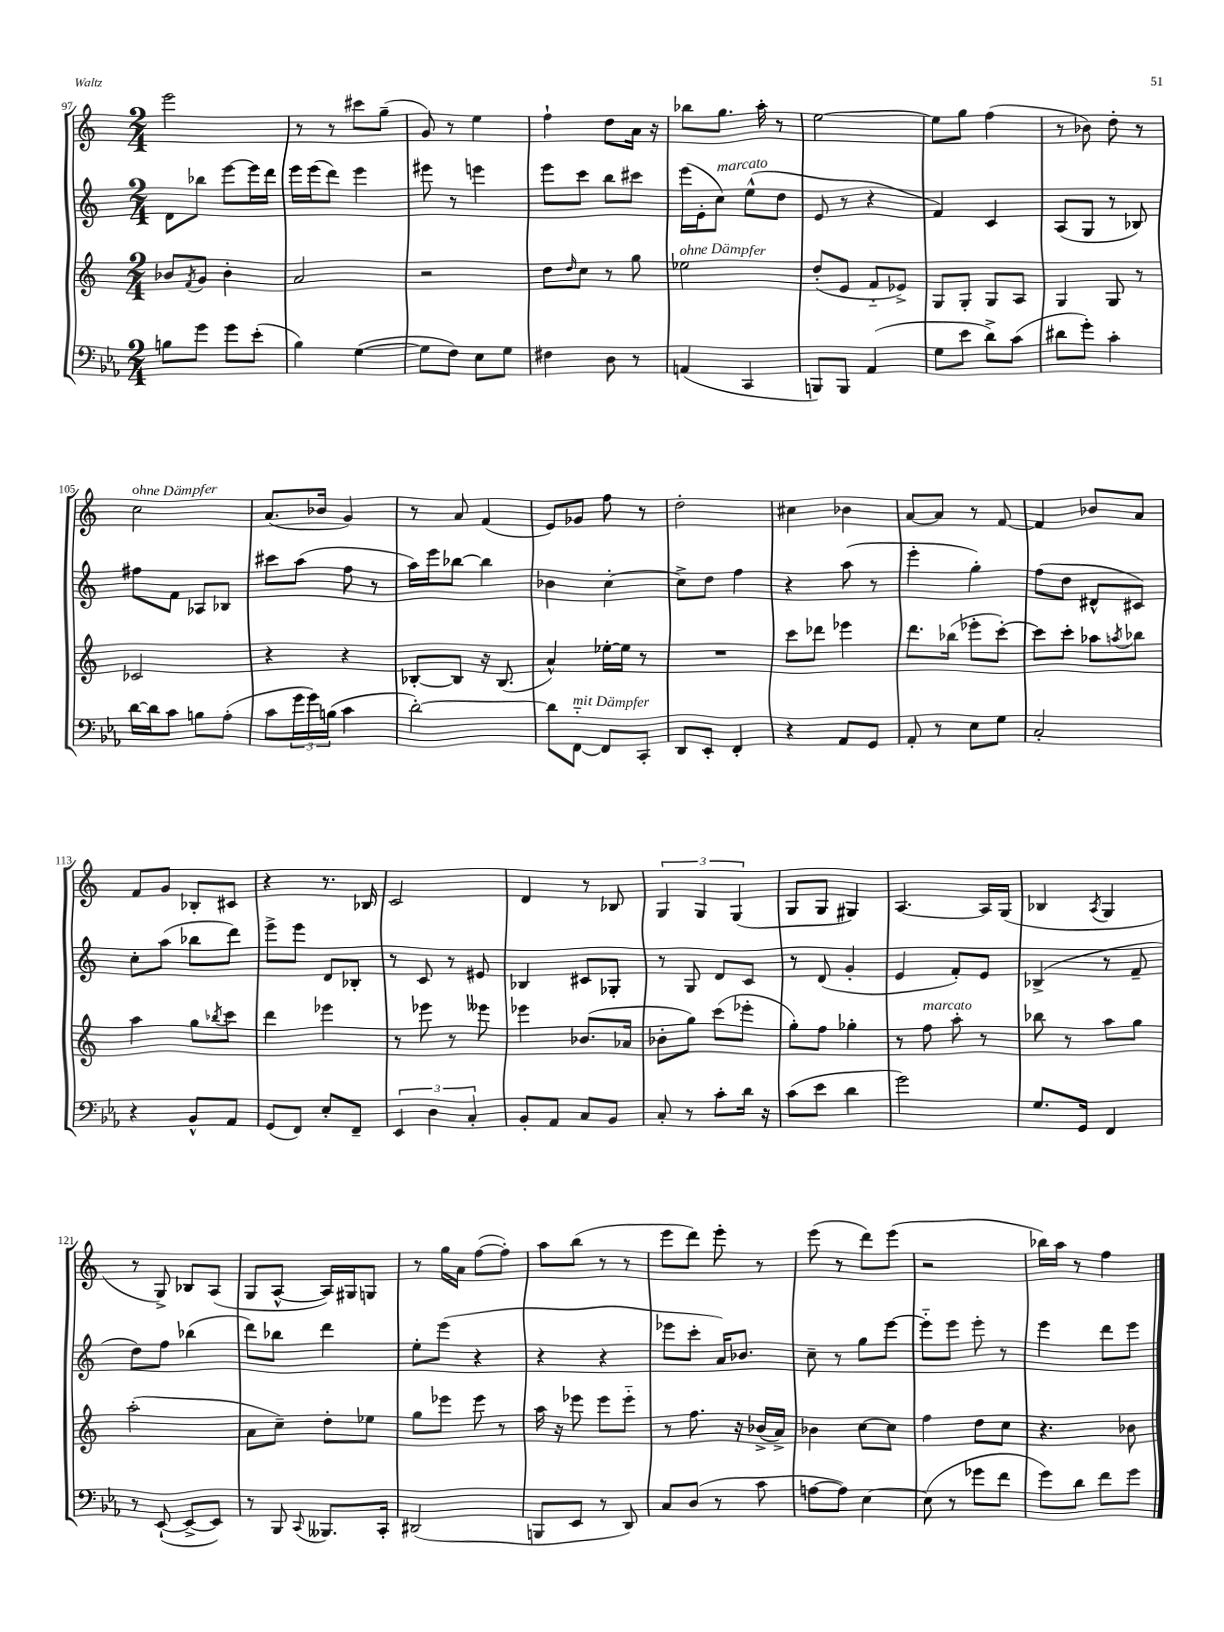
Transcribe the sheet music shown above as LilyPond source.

<<
\new StaffGroup <<
\new Staff = "s0" {
    \clef treble \key c \major \numericTimeSignature \time 2/4
    e'''2 |
    r8 r8 cis'''8 g''8--( |
    g'8) r8 e''4 |
    f''4-! d''8 a'16 r16 |
    bes''8 g''8. a''16-. r8 |
    e''2~ |
    e''8 g''8 f''4( |
    r8 bes'8) d''8-. r8 |
    c''2^\markup { \italic "ohne Dämpfer" } |
    a'8.( bes'16 g'4) |
    r8 a'8 f'4( |
    e'8) ges'8 f''8 r8 |
    d''2-. |
    cis''4 bes'4 |
    a'8~ a'8 r8 f'8~ |
    f'4 bes'8 a'8 |
    f'8 g'8 bes8-. cis'8 |
    r4 r8. bes16 |
    c'2 |
    d'4 r8 bes8 |
    \tuplet 3/2 { g4 g4 g4( } |
    g8 g8 gis4) |
    a4.~ a16 g16( |
    bes4 \acciaccatura { a8 } g4 |
    r8 g8->) bes8 a8( |
    g8 a8~-^ a16) gis16 g8 |
    r8 g''16 a'16 f''8~( f''8-.) |
    a''8 b''8( r8 r8 |
    e'''8 d'''8) e'''8-. r8 |
    e'''8( r8 d'''8) e'''8( |
    r2 |
    bes''16) a''16 r8 f''4 \bar "|." |
}
\new Staff = "s1" {
    \clef treble \key c \major \numericTimeSignature \time 2/4
    d'8 bes''8 e'''8~ e'''16 d'''16 |
    e'''16 e'''16( d'''8) e'''4 |
    eis'''8 r8 e'''4 |
    e'''8 c'''8 b''8 cis'''8 |
    e'''16( e'16-. c''8^\markup { \italic "marcato" }) e''8-^( d''8 |
    e'8 r8 r4 |
    f'4) c'4 |
    a8( g8 r8 bes8) |
    fis''8 f'8 aes8 bes8 |
    cis'''8 a''8( f''8 r8 |
    a''16) e'''16 bes''8~ bes''4 |
    bes'4 c''4~-. |
    c''8-> d''8 f''4 |
    r4 a''8( r8 |
    e'''4-. g''4-.) |
    f''8( d''8 dis'8-^ cis'8) |
    c''8-. a''8( bes''8 d'''8) |
    e'''8-> e'''8 d'8 bes8-. |
    r8 c'8 r8 eis'8 |
    bes4 cis'8 ges8-. |
    r8 g8 d'8 c'8 |
    r8 d'8( g'4-. |
    e'4 f'8-.) e'8 |
    bes4->( r8 f'8-- |
    d''8) f''8 bes''4( |
    d'''8) bes''8 d'''4 |
    e''8-. e'''8( r4 |
    r4 r4 |
    ees'''8 c'''8-. a'16) bes'8. |
    c''8-- r8 g''8 e'''8~ |
    e'''8-_ e'''8 e'''8-. r8 |
    e'''4 d'''8 e'''8 \bar "|." |
}
\new Staff = "s2" {
    \clef treble \key c \major \numericTimeSignature \time 2/4
    bes'8 \acciaccatura { f'8 } g'8 bes'4-. |
    a'2 |
    r2 |
    d''8 \grace { d''16 } c''8 r8 g''8 |
    ees''2^\markup { \italic "ohne Dämpfer" } |
    d''8-.( e'8 f'8-_ ees'8->) |
    g8 g8-. g8 a8 |
    g4 g8 r8 |
    ces'2 |
    r4 r4 |
    bes8~-. bes8 r16 bes8.( |
    a'4-^) ees''16~-. ees''16 r8 |
    R2 |
    c'''8 des'''8 ees'''4 |
    d'''8. bes''16( ees'''8-. c'''8~-.) |
    c'''8 c'''8-. aes''8 \acciaccatura { a''8 } bes''8 |
    a''4 g''8 \acciaccatura { bes''8 } c'''8 |
    d'''4 ees'''4 |
    r8 ees'''8 r8 eeses'''8 |
    ees'''4 bes'8.( aes'16 |
    bes'8-. g''8) c'''8( ees'''8-. |
    g''8-.) f''8 ges''4-. |
    r8 f''8^\markup { \italic "marcato" } a''8-. r8 |
    bes''8 r8 a''8 g''8 |
    a''2-.( |
    a'8 c''8--) d''8-. ees''8 |
    g''8 ees'''8 ees'''8 r8 |
    a''16 r16 ees'''8 ees'''8 ees'''8-_ |
    r8 f''8. r16 bes'16->( a'16->) |
    bes'4 c''8~ c''8 |
    f''4 d''8 c''8 |
    r4. bes'8 \bar "|." |
}
\new Staff = "s3" {
    \clef bass \key ees \major \numericTimeSignature \time 2/4
    b8 g'8 g'8 ees'8-.( |
    bes4) g4~( |
    g8 f8) ees8 g8 |
    fis4 d8 r8 |
    a,4( c,4 |
    b,,8) b,,8 aes,4( |
    g8 ees'8 d'8->) c'8( |
    dis'8 g'8-.) c'4-. |
    d'16~ d'16 c'8 b8 aes8-.( |
    c'8 \tuplet 3/2 { g'16 g'16) b16( } c'4 |
    d'2~-.) |
    d'8 f,8~-_^\markup { \italic "mit Dämpfer" } f,8 c,8-. |
    d,8 ees,8-. f,4-. |
    r4 aes,8 g,8 |
    aes,8-. r8 ees8 g8 |
    c2-. |
    r4 bes,8-^ aes,8 |
    g,8( f,8) ees8-. f,8-- |
    \tuplet 3/2 { ees,4 d4 c4-. } |
    bes,8-. aes,8 c8 bes,8 |
    c8-. r8 c'8-. d'16 r16 |
    c'8( ees'8 d'4 |
    g'2) |
    g8. g,16 f,4 |
    r8 ees,8~-!( ees,8~-> ees,8) |
    r8 bes,,8 \appoggiatura { c,8 } beses,,8. c,16-. |
    dis,2( |
    b,,8 ees,8 r8 d,8) |
    c8 d8( r8 c'8 |
    a8~ a8) ees4~ |
    ees8( r8 ges'8 f'8 |
    g'8) d'8 f'8 g'8 \bar "|." |
}
>>
>>
\layout { \context { \Score currentBarNumber = #97 } }
